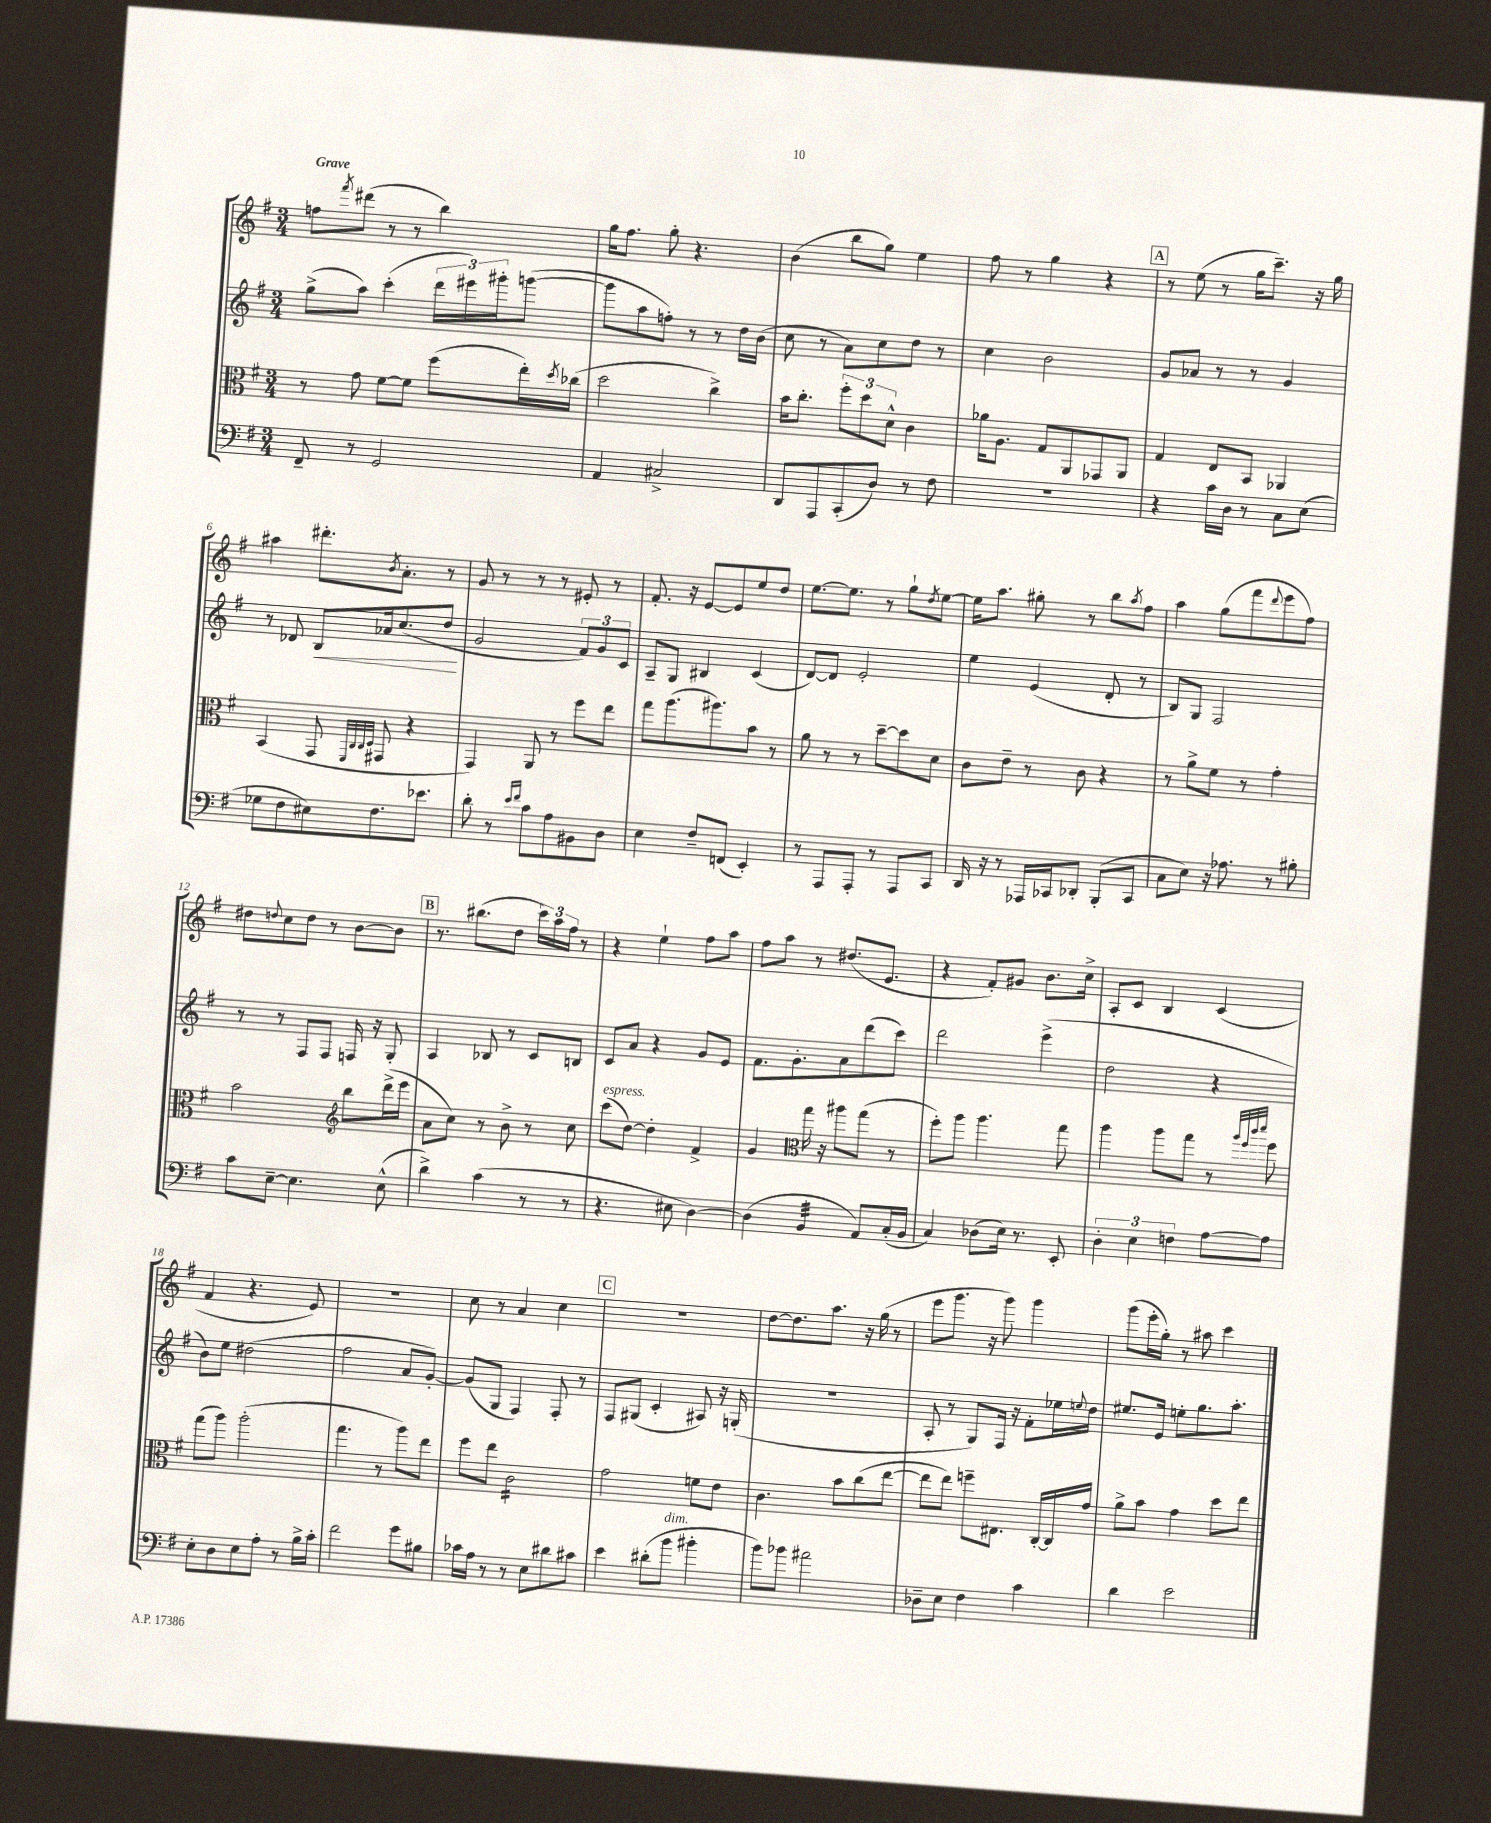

**kern	**kern	**kern	**kern
*staff4	*staff3	*staff2	*staff1
*clefF4	*clefC3	*clefG2	*clefG2
*k[f#]	*k[f#]	*k[f#]	*k[f#]
*M3/4	*M3/4	*M3/4	*M3/4
8FF#~	8r	(8gg^	8ff
.	.	.	8qfff#
8r	8g	8aa)	(8ddd#
2GG	[8f#	(4ccc'	8r
.	8f#]	.	8r
.	(8ff#	24ddd	4bb)
.	.	24eee#)	.
.	.	24ggg#'	.
.	16ee')	([8ggg	.
.	8qdd	.	.
.	(16cc-	.	.
=	=	=	=
4AA	2dd	8ggg]	16gg
.	.	.	8.ff#
.	.	8aa	.
2C#^	.	8ff')	8gg'
.	.	8r	4.r
.	4cc^)	8r	.
.	.	16dd	.
.	.	(16b	.
=	=	=	=
8DD	16b	8cc	(4b
.	8.cc'	.	.
8AAA	.	8r	.
(8CC'	12ff#'	8a)	8bb
.	12dd	.	.
8D)	.	8cc	8gg)
.	12d^^	.	.
8r	4c	8dd	4ee
8F#	.	8r	.
=	=	=	=
2.r	16a-	4cc	8ff#
.	8.A	.	.
.	.	.	8r
.	8G	2b	4gg
.	8AA	.	.
.	8GG-	.	4r
.	8AA	.	.
=	=	=	=
4r	4G	8g	8r
.	.	8a-	(8ee
16c	8E	8r	8r
16D	.	.	.
8r	8BB	8r	16gg
.	.	.	8.ccc~)
8C	4AA-	4g	.
(8E	.	.	16r
.	.	.	16gg
=	=	=	=
8G-	(4BB	8r	4aa#
8F#	.	8d-	.
8E#)	8GG	8B	8.ddd#'
.	32qqFF#	.	.
.	32qqC	.	.
.	32qqC	.	.
.	32qqD	.	.
8.F#	8GG#	16a-	.
.	.	.	8qb
.	.	(8.cc	8.a'
.	4r	.	.
8.e-	.	.	.
.	.	8dd	8r
=	=	=	=
8d'	4GG)	2g	8g
8r	.	.	8r
16qqe	.	.	.
16qqf#	.	.	.
8c	8AA	.	8r
8A	8r	.	8r
8BB#	8ff#	12f#)	8e#'
.	.	12g	.
8D	8ee	.	8r
.	.	12c	.
=	=	=	=
4E	8gg	8A~	8.f#'
.	(8.aa	8G	.
.	.	.	16r
8F#~	.	4B#	[8e
.	8.aa#)	.	.
(8FF	.	.	8e]
4EE')	8b	(4c	8ee
.	8r	.	8dd
=	=	=	=
8r	8a	[8d)	[8.ee
8AAA	8r	8d]	.
.	.	.	8.ee]
8AAA'	8r	2e'	.
8r	[8dd~	.	8r
8AAA	8dd]	.	8gg`
.	.	.	8qdd
8CC	8d	.	[8ee
=	=	=	=
16DD	8c	4ee	16ee]
16r	.	.	8.aa
8r	8e~	.	.
16AAA-	8r	(4e	8gg#'
16CC-	.	.	.
8DD-'	8c	.	8r
(8BBB'	4r	8d'	8bb
.	.	.	8qaa
8CC-	.	8r	8ff#
=	=	=	=
8C	8r	8B)	4aa
8E)	8a^	8G	.
16r	8f#	2F#	(8gg
8.A-	.	.	.
.	8r	.	8fff#
.	.	.	8qqddd
8r	4g'	.	8eee
8B#'	.	.	8ff#)
=	=	=	=
8c	2b	8r	8dd#
.	.	.	8qqdd
[8E~	.	8r	8cc
4.E]	.	8F#	8dd
.	.	8F#	8r
*	*clefG2	*	*
.	8bb	16F	[8b
.	.	16r	.
(8E^^	(16ddd^	8G'	8b]
.	16eee	.	.
=	=	=	=
4d^)	8a	4A	8.r
.	8cc)	.	.
.	.	.	(8.bb#
(4c	8r	8B-	.
.	8b^	8r	8dd
8r	8r	8c	24ccc)
.	.	.	24aa
.	.	.	24ff#
8r	8cc	8B	8r
=	=	=	=
4.r	(8ccc	8c	4r
.	[8dd)	8a	.
.	4dd']	4r	4ee`
8E#	.	.	.
[4D)	4f#^	8g	8ff#
.	.	8e	8aa
=	=	=	=
(4D]	4g	8.f#	8ff#
.	.	.	8aa
.	.	8.g'	.
*	*clefC3	*	*
4BB	16gg	.	8r
.	16r	.	.
.	8aa#	8a	(8.dd#
8AA)	(8gg	(8ddd	.
.	.	.	8.e
(16C'	8r	8ccc)	.
16BB	.	.	.
=	=	=	=
4C)	8ff#')	2ddd	4r
.	8aa	.	.
(8D-	4.aa	.	8f#')
16E)	.	.	8g#
8.r	.	.	.
.	.	(4eee^	8.b
8EE'	8gg	.	.
.	.	.	16cc^
=	=	=	=
6D'	4aa	2dd	8A'
.	.	.	8c
6E	.	.	.
.	8aa	.	4B
6F	.	.	.
.	8gg	.	.
[8A	8r	4r	(4c
.	32qqaa	.	.
.	32qqff#	.	.
.	32qqccc	.	.
.	32qqddd	.	.
8A]	8ff#	.	.
=	=	=	=
8E'	(8gg	8b)	4f#
8D	8aa)	8ee	.
8E	(2aa'	(2dd#	4.r
8A'	.	.	.
8r	.	.	.
16B^	.	.	8e)
16c'	.	.	.
=	=	=	=
2f#	4.gg	2ff#	2.r
.	8r	.	.
8g	8aa)	8a	.
8B#	8ee	[8g')	.
=	=	=	=
16c-	8ff#	(8g]	8cc
16A	.	.	.
8r	8ee	8G	8r
8r	2c	4F#)	4a
8E	.	.	.
8d#	.	8F#'	4cc
8c#	.	8r	.
=	=	=	=
4e	2g	8F#	2.r
.	.	(8G#	.
(8d#'	.	4c'	.
8b	.	.	.
4b#'	8f	8A#)	.
.	8e	16r	.
.	.	(16G'	.
=	=	=	=
8b)	4.c	2.r	[8dd
8b-	.	.	8.dd]
2a#	.	.	.
.	.	.	8.aa
.	8b	.	.
.	(8cc	.	16r
.	.	.	(16gg
.	[8ee	.	8r
=	=	=	=
8D-~	8ee]	8A'	8eee
8E	8ee)	8r	8.ggg
4F#	8ff~	8G)	.
.	.	.	16r
.	8.E#	16F#	8ggg)
.	.	16r	.
4c	.	8f#'	4ggg
.	[16C'	.	.
.	16C]	16ee-	.
.	.	8qqee	.
.	16g	16dd	.
=	=	=	=
4d	8a^	8.ee#	(8ggg
.	8b	.	16eee'
.	.	16e	16gg')
2e	4g	8ee'	8r
.	.	8.gg	8aa#
.	8dd	.	4ccc
.	.	8.aa'	.
.	8ee	.	.
==	==	==	==
*-	*-	*-	*-
